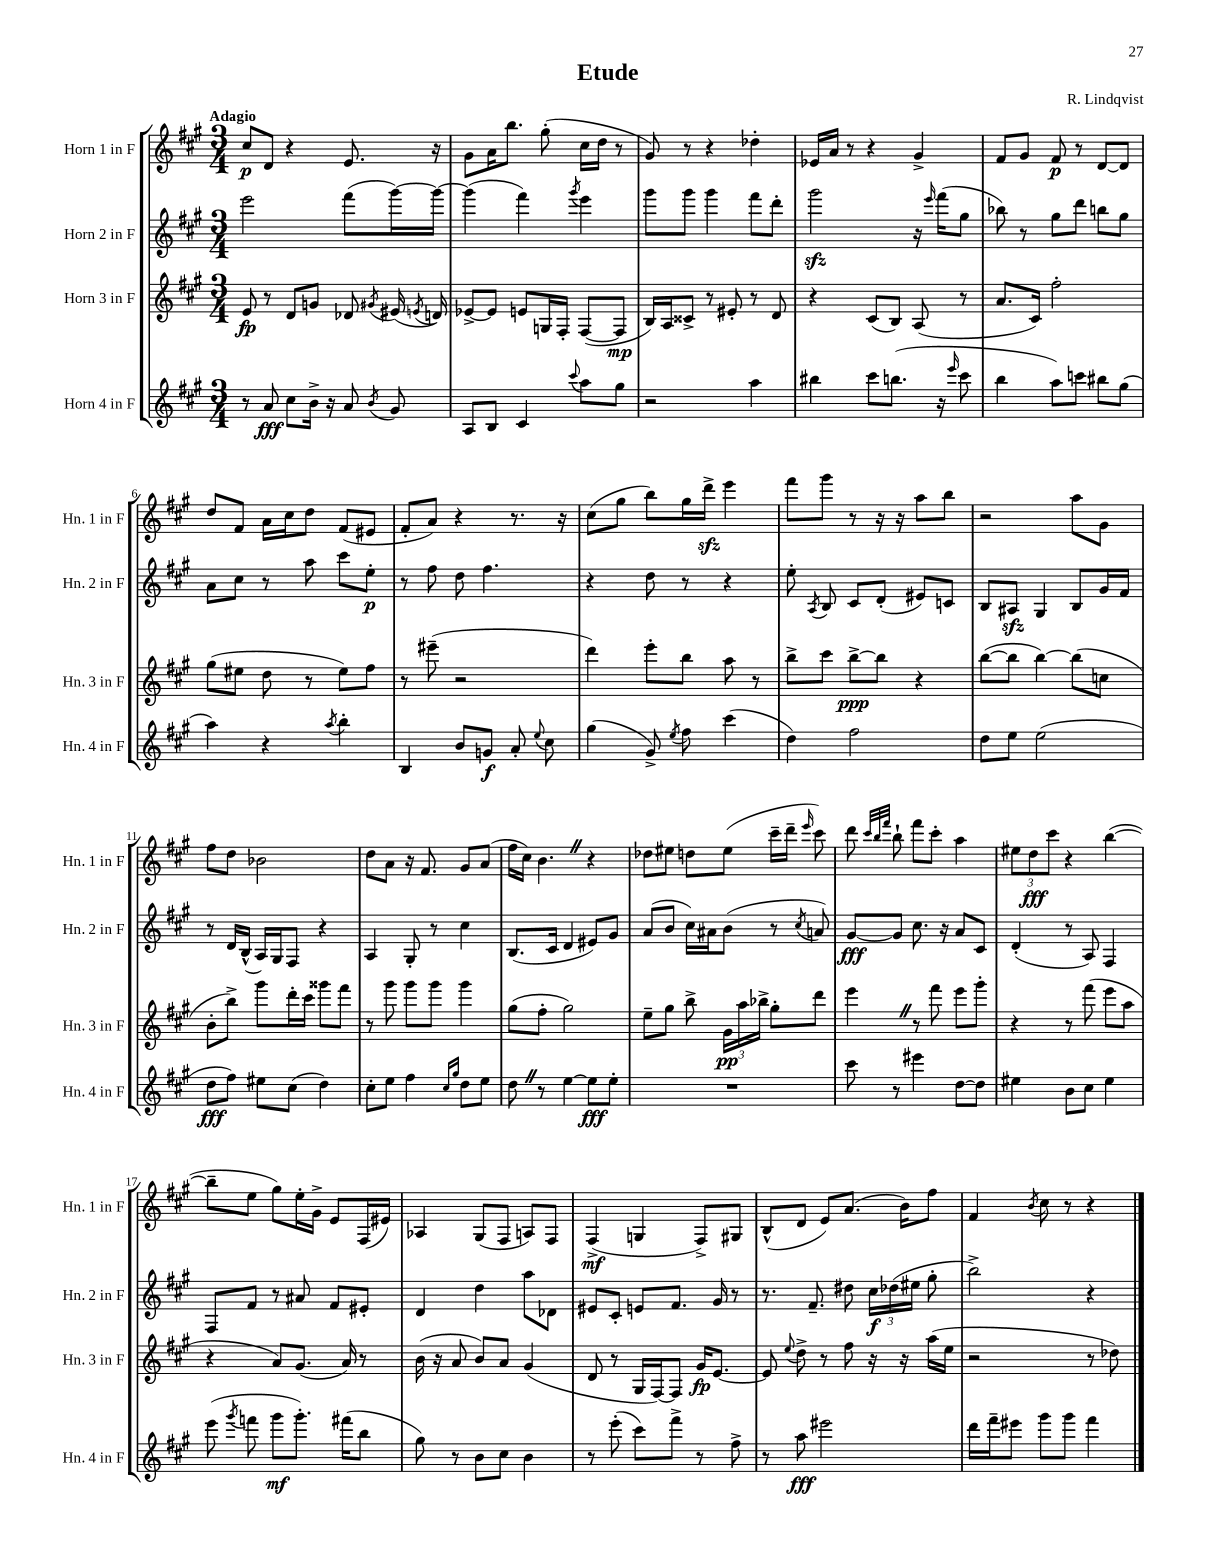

**kern	**kern	**kern	**kern
*staff4	*staff3	*staff2	*staff1
*clefG2	*clefG2	*clefG2	*clefG2
*k[f#c#g#]	*k[f#c#g#]	*k[f#c#g#]	*k[f#c#g#]
*M3/4	*M3/4	*M3/4	*M3/4
8r	8e	2eee	8cc#
8a	8r	.	8d
8cc#	8d	.	4r
16b^	8g	.	.
16r	.	.	.
8a	8d-	(8fff#	8.e
8qb	8qg#	.	.
8g#	(16e#	[16ggg#)	.
.	8qe	.	.
.	16d)	16ggg#_	16r
=	=	=	=
8A	[8e-^	(4ggg#]	8g#
8B	8e-]	.	16a
.	.	.	8.bb
4c#	8e	4fff#)	.
.	16G	.	(8gg#'
.	16F#'	.	.
8qqccc#	.	8qggg#	.
8aa	([8F#	4eee	16cc#
.	.	.	16dd
8gg#	8F#]	.	8r
=	=	=	=
2r	16B)	8ggg#	8g#)
.	16A	.	.
.	8c##^	8ggg#	8r
.	8r	4ggg#	4r
.	8e#'	.	.
4aa	8r	8fff#	4dd-'
.	8d	8ddd'	.
=	=	=	=
4bb#	4r	2ggg#	16e-
.	.	.	16a
.	.	.	8r
8ccc#	(8c#	.	4r
(8.bb	8B)	.	.
.	(8A	16r	4g#^
.	.	16qqeee	.
16r	.	(16fff#	.
16qqeee	.	.	.
8ccc#	8r	8gg#	.
=	=	=	=
4bb	8.a	8bb-)	8f#
.	.	8r	8g#
.	16c#)	.	.
8aa)	2ff#'	8gg#	8f#
8ccc	.	8ddd	8r
8bb#	.	8bb	[8d
(8gg#	.	8gg#	8d]
=	=	=	=
4aa)	(8gg#	8a	8dd
.	8ee#	8cc#	8f#
4r	8dd	8r	16a
.	.	.	16cc#
.	8r	8aa	8dd
8qaa	.	.	.
4bb'	8ee#)	8ccc#	(8f#
.	8ff#	8ee'	8e#
=	=	=	=
4B	8r	8r	8f#'
.	(8eee#~	8ff#	8a)
8b	2r	8dd	4r
8g	.	4.ff#	.
8a'	.	.	8.r
8qqee	.	.	.
8cc#	.	.	.
.	.	.	16r
=	=	=	=
(4gg#	4ddd)	4r	(8cc#
.	.	.	8gg#
8g#^)	8eee'	8dd	8bb)
8qee	.	.	.
8ff#	8bb	8r	16gg#
.	.	.	16ddd^
(4ccc#	8aa	4r	4eee
.	8r	.	.
=	=	=	=
4dd)	8bb^	8ee'	8fff#
.	.	8qA	.
.	8ccc#	8B	8ggg#
2ff#	[8bb^	8c#	8r
.	8bb]	(8d'	16r
.	.	.	16r
.	4r	8e#)	8aa
.	.	8c	8bb
=	=	=	=
8dd	([8bb	8B	2r
8ee	8bb]	8A#	.
(2ee	[4bb)	4G#	.
.	(8bb]	8B	8aa
.	8cc	16g#	8g#
.	.	16f#	.
=	=	=	=
8dd	8b'	8r	8ff#
8ff#)	8bb^)	16d	8dd
.	.	(16B^^	.
8ee#	8ggg#	16A)	2b-
.	.	16G#	.
(8cc#	16ddd'	8F#	.
.	16ccc#	.	.
4dd)	8ggg##	4r	.
.	8fff#	.	.
=	=	=	=
8cc#'	8r	4A	8dd
8ee	8ggg#	.	8a
4ff#	8ggg#	8G#'	16r
.	.	.	8.f#
.	8ggg#	8r	.
16qqcc#	.	.	.
16qqgg#	.	.	.
8dd	4ggg#	4cc#	8g#
8ee	.	.	(8a
=	=	=	=
8dd	(8gg#	(8.B	16ff#
.	.	.	16cc#)
8r	8ff#'	.	4.b
.	.	16c#	.
[4ee	2gg#)	4d	.
8ee]	.	8e#)	4r
8ee'	.	8g#	.
=	=	=	=
2.r	8ee~	(8a	8dd-
.	8gg#	8b	8ee#
.	8bb^	16cc#)	8dd
.	.	16a#	.
.	24g#	(8b	(8ee#
.	24aa	.	.
.	24bb-^	.	.
.	8gg#'	8r	16ccc#~
.	.	.	16ddd~
.	.	8qcc#	16qqeee
.	8ddd	8a)	8ccc#)
=	=	=	=
8ccc#	4eee	[8g#	8ddd
.	.	.	32qqccc#
.	.	.	32qqbb
.	.	.	32qqfff#
8r	.	8g#]	8bb`
4eee#	8r	8.cc#	8fff#
.	8fff#	.	8ccc#'
.	.	16r	.
[8dd	8eee	8a	4aa
8dd]	8ggg#'	8c#	.
=	=	=	=
4ee#	4r	(4d'	12ee#
.	.	.	12dd
.	.	.	12ccc#
8b	8r	8r	4r
8cc#	(8fff#	8A)	.
4ee#	8eee	4F#	([4bb
.	8aa	.	.
=	=	=	=
(8eee	4r	8F#	8bb~]
8qggg#	.	.	.
8fff	.	8f#	8ee
8ggg#	8a)	8r	8gg#)
8.ggg#')	(8.g#	8a#	16ee'
.	.	.	16g#^
.	.	8f#	8e
(16fff#	16a)	.	.
8bb	8r	8e#'	(16F#
.	.	.	16e#)
=	=	=	=
8gg#)	(16b	4d	4A-
.	16r	.	.
8r	8a	.	.
8b	8b)	4dd	(8G#
8cc#	8a	.	8F#
4b	(4g#	8aa	8A)
.	.	8d-	8F#
=	=	=	=
8r	8d	8e#	(4F#^
(8eee'	8r	8c#'	.
8ccc#)	16G#	8e	4G
.	[16F#)	.	.
8fff#^	8F#]	8.f#	.
8r	16g#	.	8F#^)
.	[8.e	16g#	.
8ff#^	.	8r	8G#
=	=	=	=
8r	8e]	8.r	(8B^^
.	8qqee	.	.
8aa	8dd^	.	8d
.	.	8.f#~	.
2eee#	8r	.	8e)
.	8ff#	8dd#	(8.a
.	16r	24cc#	.
.	.	(24dd-	.
.	16r	.	16b)
.	.	24ee#	.
.	(16aa	8gg#'	8ff#
.	16ee	.	.
=	=	=	=
16ddd	2r	2bb^)	4f#
16fff#~	.	.	.
8eee#	.	.	.
.	.	.	8qb
8ggg#	.	.	8cc#
8ggg#	.	.	8r
4fff#	8r	4r	4r
.	8dd-)	.	.
==	==	==	==
*-	*-	*-	*-
